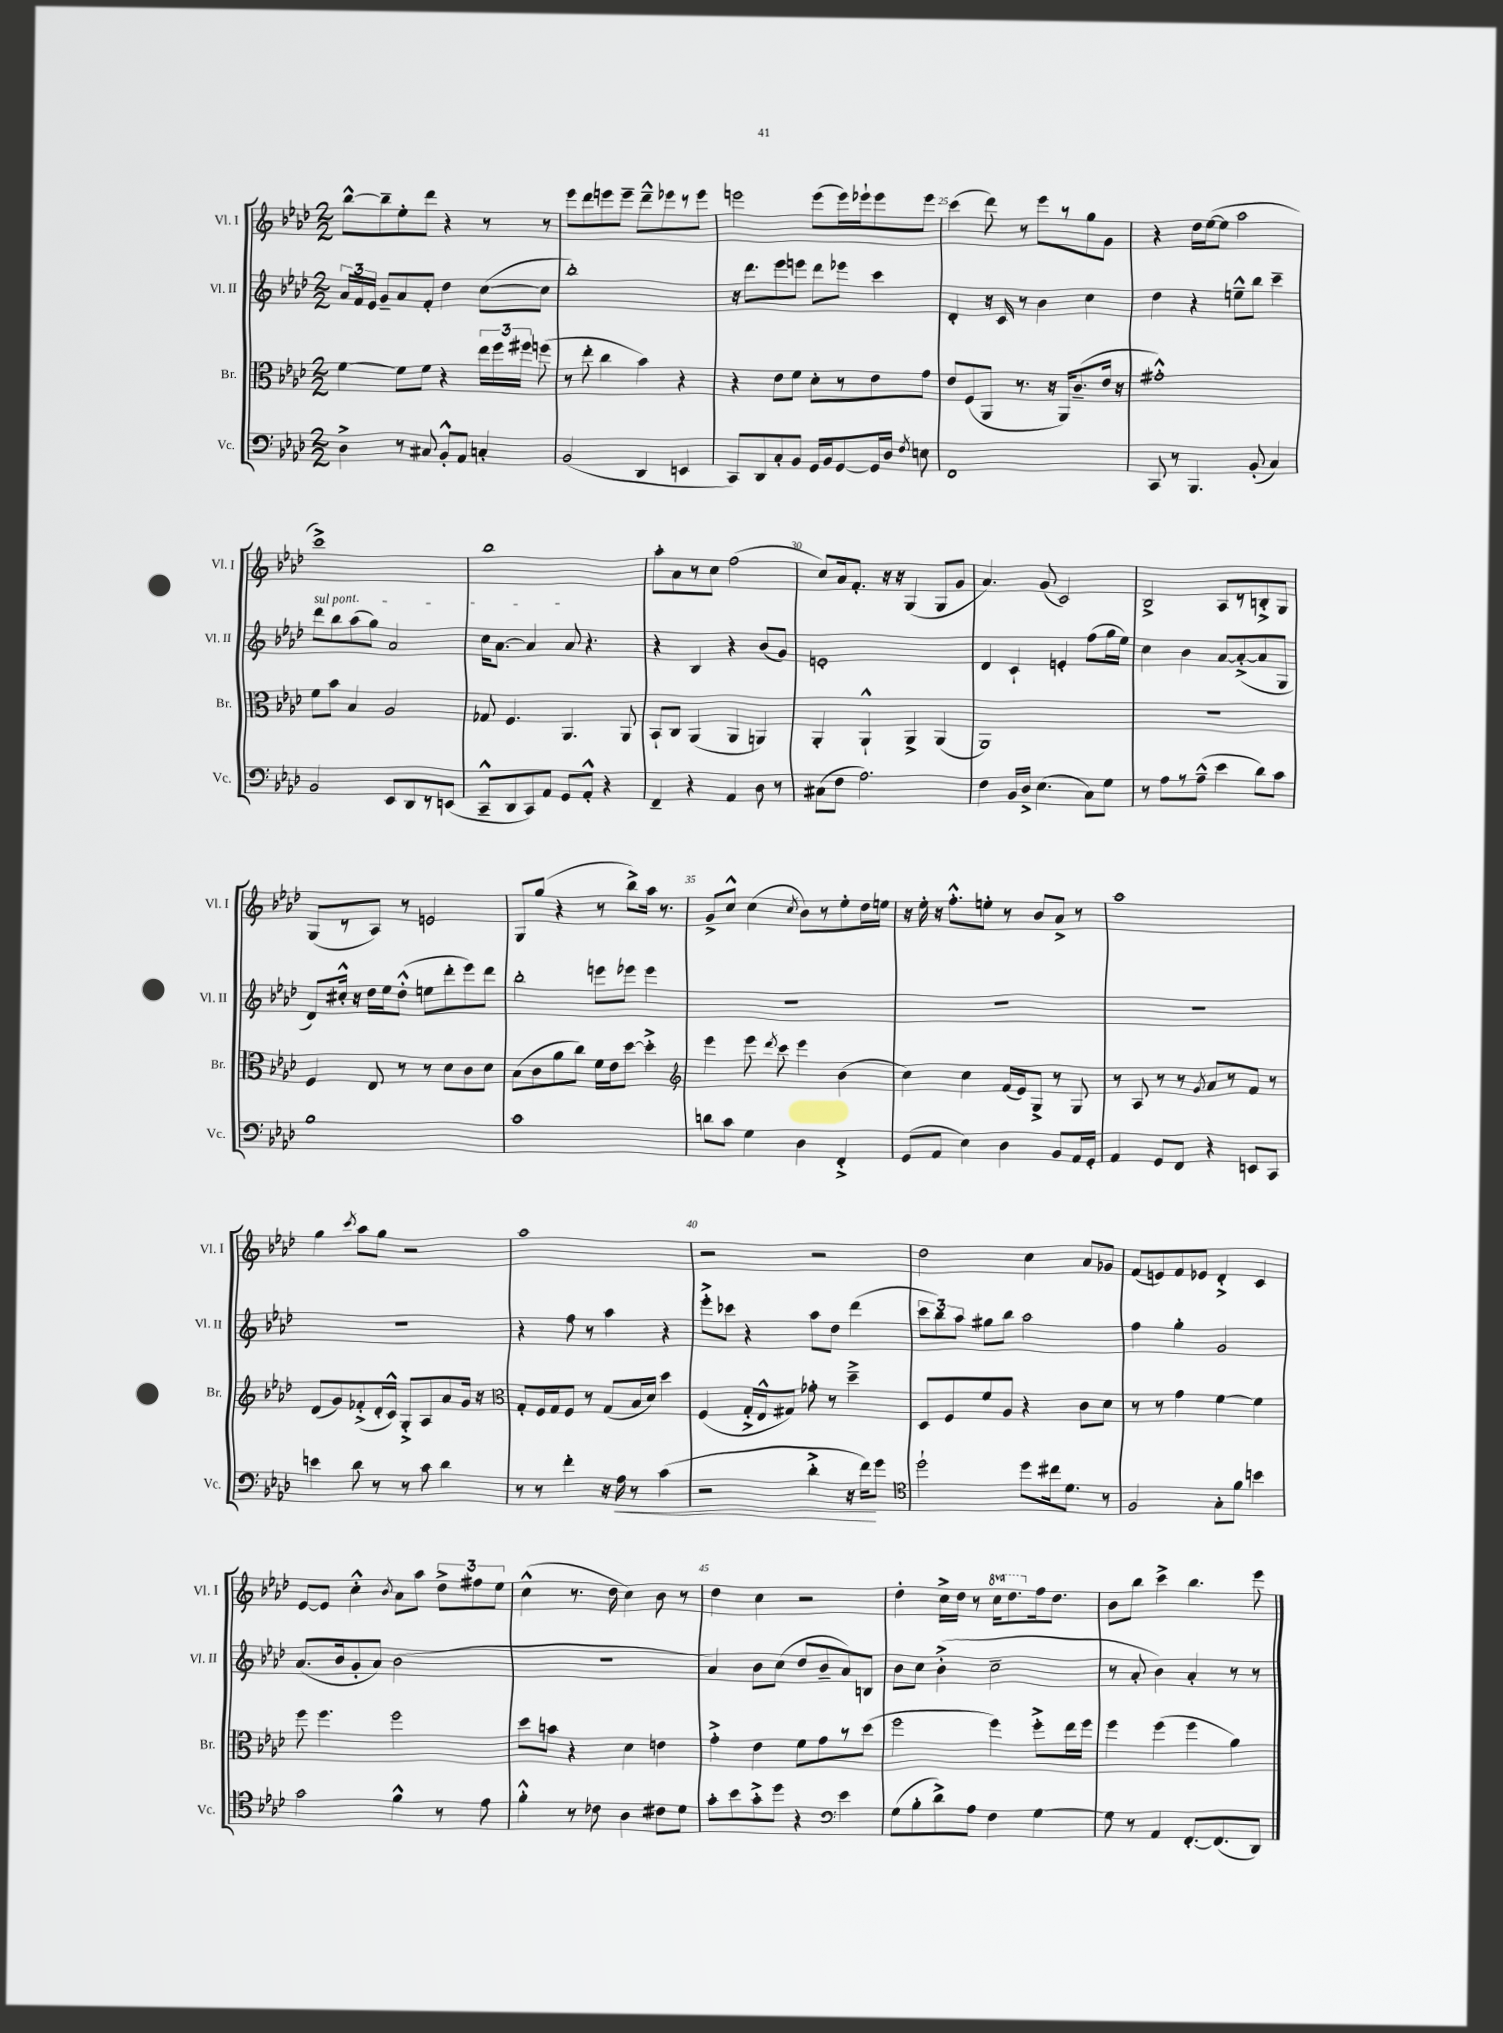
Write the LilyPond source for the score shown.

<<
\new StaffGroup <<
\new Staff = "s0" \with { instrumentName = "Vl. I" shortInstrumentName = "Vl. I" } {
    \clef treble \key aes \major \numericTimeSignature \time 2/2 \set Staff.ottavationMarkups = #ottavation-simple-ordinals
    \autoBeamOff bes''8[~-^ bes''8-- ees''8-. des'''8] r4 r8 r8 |
    ees'''8[ des'''8 e'''8 e'''8]-- des'''8[---^ ees'''8 r8 ees'''8] |
    e'''2 e'''8[( e'''16) ees'''16-! ees'''8 ees'''8] |
    c'''4( des'''8) r8 ees'''8[ r8 g''8 g'8] |
    r4 des''16[ ees''16~( ees''8] aes''2 |
    c'''1->) |
    bes''1 |
    aes''8[-. aes'8 r8 c''8] f''2( |
    c''8[) aes'16 f'8.]-. r16 r16 g4( g8[ g'8] |
    aes'4.) g'8( c'2) |
    bes2-> aes8[ r8 b8-.-> g8] |
    g8[( r8 aes8]) r8 e'2 |
    g8[ g''8]( r4 r8 bes''8[->) aes''16] r8. |
    g'8[-> c''8]-^ c''4( \acciaccatura { c''8 } bes'8[) r8 ees''8-. des''16 e''16] |
    r16 ees''16-. r16 f''8.[-.-^ e''8]-. r8 bes'8[ aes'8]-> r8 |
    aes''1 |
    g''4 \acciaccatura { c'''8 } aes''8[ g''8] r2 |
    aes''1 |
    r2 r2 |
    des''2 c''4 aes'8[ ges'8] |
    f'8[( e'8) f'8 ees'8] des'4-.-> c'4 |
    ees'8[~ ees'8] c''4-.-^ \acciaccatura { bes'8 } aes'8[ aes''8] \tuplet 3/2 { des''8[-> fis''8 ees''8] } |
    c''4-^( r8. des''16 c''4) bes'8 r8 |
    des''4 c''4 r2 |
    des''4-. c''16[-> des''16] r8 \ottava #1 c'''16[ des'''8. \ottava #0 f''16 des''8.] |
    bes'8[ bes''8] c'''4-> bes''4. ees'''8 \bar "|." |
}
\new Staff = "s1" \with { instrumentName = "Vl. II" shortInstrumentName = "Vl. II" } {
    \clef treble \key aes \major \numericTimeSignature \time 2/2
    \autoBeamOff \tuplet 3/2 { aes'16[ f'16 ees'16] } g'8[-- aes'8 f'8]-. des''4 c''8[~( c''8] |
    bes''1-.) |
    r16 des'''8.[ ees'''8 e'''8] des'''8[ ees'''8] c'''4 |
    des'4-. r16 c'16 r8 bes'4 c''4 |
    des''4 r4 e''8[---^ bes''8] c'''4-- |
    \once \override TextSpanner.bound-details.left.text = \markup { \italic "sul pont." } des'''8[\startTextSpan bes''8 aes''8( g''8]) aes'2 |
    c''16[ aes'8.]~ aes'4 aes'8\stopTextSpan r4. |
    r4 bes4 r4 bes'8[( g'8]) |
    e'1-. |
    des'4 c'4-! e'4-. f''8[( g''16 ees''16]) |
    c''4 bes'4 aes'8[~ aes'8~-.->( aes'8 g8] |
    des'8[) cis''16]-.-^ r16 des''16[ ees''16 des''8]-.-^( e''8[ des'''8-. ees'''8) des'''8] |
    bes''2-. e'''8[ ees'''8] ees'''4 |
    R1 |
    R1 |
    R1 |
    R1 |
    r4 f''8 r8 aes''4 r4 |
    ees'''8[-.-> ces'''8] r4 aes''8[ des''8] des'''4( |
    \tuplet 3/2 { c'''8[ bes''8) aes''8] } gis''8[ bes''8] aes''2 |
    f''4 g''4-. g'2 |
    aes'8.[( bes'16 g'8-. aes'8]) bes'2( |
    r1 |
    aes'4) bes'8[ c''8]( des''8[ bes'8-- aes'8) b8] |
    bes'8[ c''8] bes'4-.->( c''2-- |
    r8 aes'8-. bes'4) aes'4-. r8 r8 \bar "|." |
}
\new Staff = "s2" \with { instrumentName = "Br." shortInstrumentName = "Br." } {
    \clef alto \key aes \major \numericTimeSignature \time 2/2
    \autoBeamOff f'4~ f'8[ f'8] r4 \tuplet 3/2 { ees''16[ f''16 fis''16] } f''8( |
    r8 ees''8-. c''4 bes'4) r4 |
    r4 ees'8[ f'8] des'8[-. r8 ees'8 g'8] |
    ees'8[ f8( aes,8] r8. r16 aes,16[) c'8.--( ees'16] r16 |
    gis'1-.-^) |
    f'8[ bes'8] bes4 aes2 |
    ges8 f4. aes,4. aes,8 |
    bes,8[-! c8] aes,4( aes,4 a,4) |
    aes,4-. aes,4-!-^ aes,4-> aes,4( |
    aes,1) |
    R1 |
    f4 ees8 r8 r8 des'8[ c'8 des'8] |
    bes8[( c'8 aes'8 c''8]) f'16[ ees'16 des''8]~ des''4-.-> |
    \clef treble ees'''4 ees'''8 \acciaccatura { des'''8 } c'''8 ees'''4 bes'4( |
    c''4) c''4 f'16[( ees'16) g8]-> r8 g8 |
    r8 aes8 r8 r8 \acciaccatura { g'8 } aes'8[ r8 f'8] r8 |
    des'8[( g'8) fes'8-.->( des'16-. c'16]-^) g8[-.-> aes8 aes'8 g'16] r16 |
    \clef alto g8[-. f16 g16 f8] r8 g8[( bes16 des'16]) des''4 |
    f4( g16[-.-> ees16-^ gis8]) ges'8-. r8 des''4---> |
    des8[ f8 f'8 aes8] r4 c'8[ des'8] |
    r8 r8 g'4 f'4~ f'4 |
    f''8 f''4. f''2 |
    des''8[ b'8] r4 des'4 e'4 |
    g'4-.-> ees'4 f'8[ g'8 r8 des''8]( |
    f''2 f''4) f''8[-.-> ees''16 f''16] |
    f''4 f''4( f''4 aes'4) \bar "|." |
}
\new Staff = "s3" \with { instrumentName = "Vc." shortInstrumentName = "Vc." } {
    \clef bass \key aes \major \numericTimeSignature \time 2/2
    \autoBeamOff des4-> r8 cis8 bes,8[-.-^ aes,8] c4-. |
    bes,2( des,4 e,4 |
    c,8[) des,8 c8-. bes,8] g,16[ bes,16 g,8~ g,16 des16] \acciaccatura { f8 } e8 |
    f,1 |
    c,8 r8 bes,,4. bes,8-.( c4) |
    bes,2 ees,8[ des,8 r8 e,8]( |
    c,8[---^ des,8 c,8) aes,8] g,8[ aes,8]-.-^ r4 |
    f,4-- r4 aes,4 des8 r8 |
    cis8[( f8] aes2.) |
    f4 bes,16[ des16]-> ees4.( c8[) g8] |
    r8 aes8[ r8 aes8]---^( ees'4 des'8[) c'8] |
    bes1 |
    c'1 |
    d'8[ c'8] g4 des4 f,4-.-> |
    g,8[( aes,8] ees4) des4 bes,8[ aes,16 g,16]-. |
    aes,4 g,8[ f,8] r4 e,8[ c,8] |
    e'4 des'8 r8 r8 c'8 des'4 |
    r8 r8 f'4-. r16 aes16\< r8 c'4( |
    r2 des'4-.-> r16 f'16[\!) g'8] |
    \clef tenor des''2-! des''8[ cis''16 des'8.] r8 |
    f2 g8[-. f'8] b'4 |
    g'2 f'4-^ r8 ees'8 |
    f'4-.-^ r8 ces'8 aes4 cis'8[ des'8] |
    g'8[-. bes'8 g'8-.-> des''8] r4 \clef bass ees'4 |
    g8[( bes8-. des'8->) aes8] f4 g4~ |
    g8 r8 aes,4 f,8.[~-. f,8.( des,8]) \bar "|." |
}
>>
>>
\layout { \context { \Score currentBarNumber = #22 \override BarNumber.break-visibility = ##(#f #t #t) barNumberVisibility = #(every-nth-bar-number-visible 5) } }
